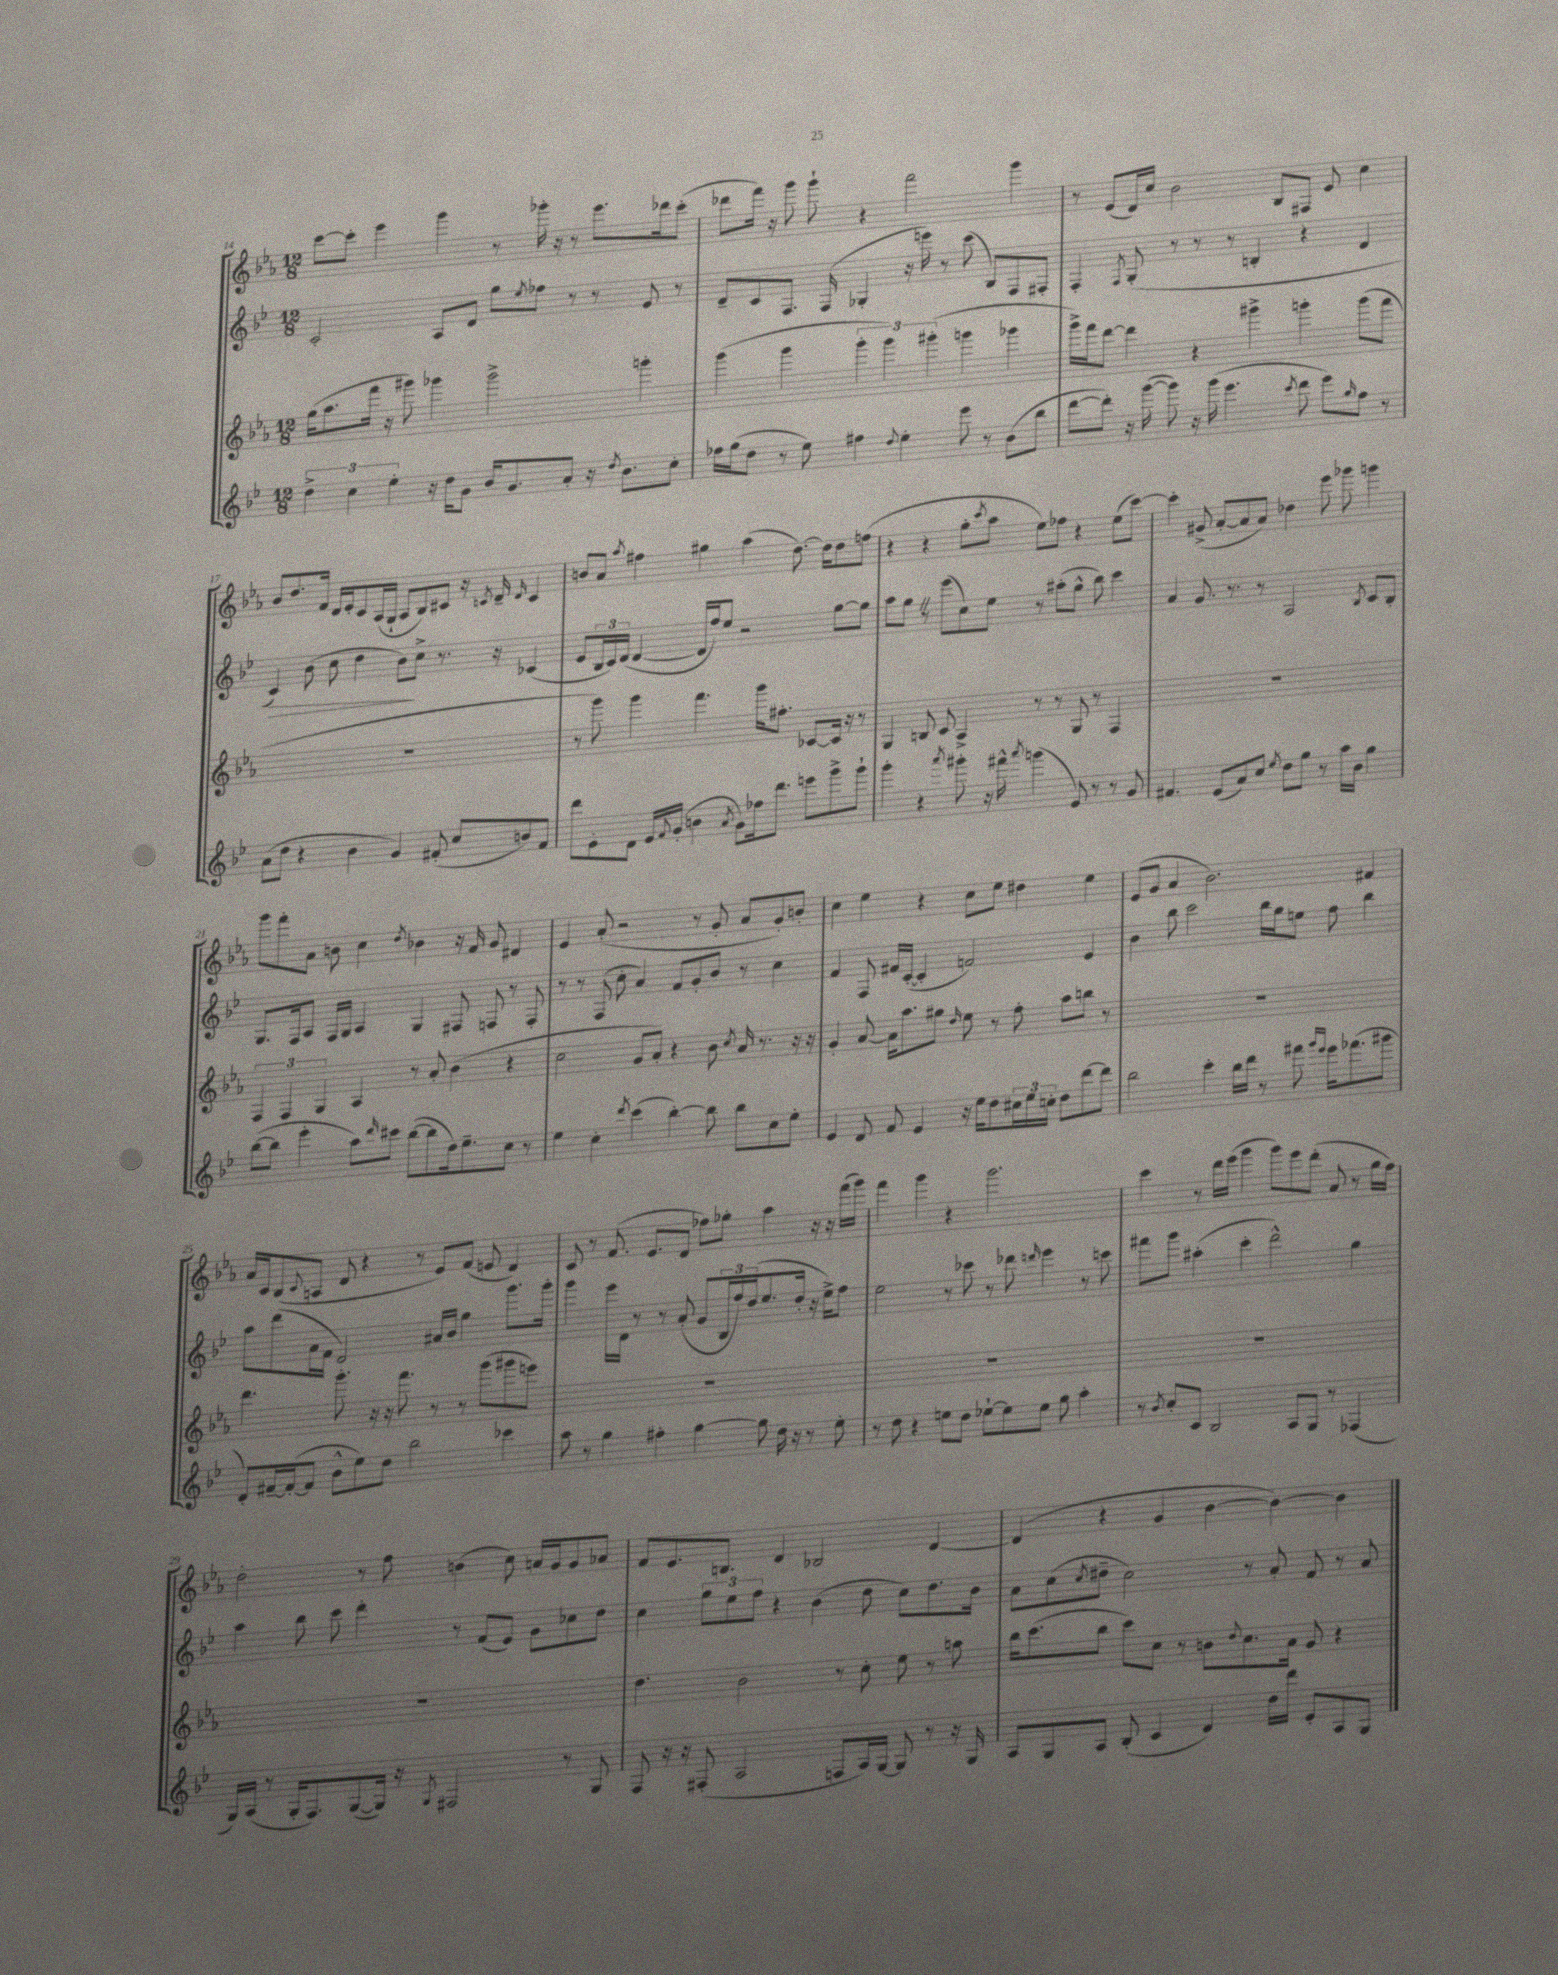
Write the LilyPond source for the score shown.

<<
\new StaffGroup <<
\new Staff = "s0" {
    \clef treble \key ees \major \numericTimeSignature \time 12/8
    c'''8~ c'''8-. ees'''4 g'''4 r8 ges'''16-. r16 r8 ees'''8. des'''16 c'''8-.( |
    des'''8 f'''16) r16 g'''8 g'''8-! r4 f'''2 g'''4 |
    r8 ees'8( d'16) c''16 bes'2 bes8 fis8 ees'8 c''4 |
    bes'8 d''8. f'16 d'16 ees'16-. c'8 aes16( g16-! aes8 bes8) cis'8 r16 \acciaccatura { c'8 } d'16-- \grace { d'16 } c'4 |
    b'8 aes'8 \acciaccatura { aes''8 } fis''4 gis''4 aes''4( d''8.~) d''16 d''8 f''8( |
    r4 r4 g''8-. \acciaccatura { c'''8 } aes''8 ees''8) fes''8 r4 ees''8( c'''8~) |
    c'''4-. gis'8->( aes'8~-. aes'8 aes'8) des''4 ees'''8 ges'''8 g'''4 |
    g'''8 f'''8-. aes'8 b'8 c''4 \acciaccatura { d''8 } bes'4 r16 f'16 g'8 dis'4 |
    ees'4 aes'8-.( r2 r8 g'8-. aes'8 g'8-.) b'8-. |
    c''4 ees''4 r4 c''8 ees''8 dis''4 ees''4 |
    ees'8( g'8 aes'4 bes'2.) fis'4 |
    aes'16 c'16 bes8( \appoggiatura { c'8 } a8 d'8 r4 r8 ees'8) f'8( e'8 d'4) |
    c'8 r8 f'8.( ees'8. d'8 fes''8) ges''8-. aes''4 r16 r16 f'''16( g'''16) |
    f'''4 g'''4 r4 g'''2. |
    c'''4 r8 d'''16 ees'''16( g'''4 g'''8) ees'''8 d'''8-.( aes'8 r8 g''16 f''16) |
    d''2-. r8 f''8 b'4( c''8) a'16 g'16 g'8 aes'8 |
    f'8 ees'8. b8. d'4 bes2 d'4~ |
    d'4( r4 g'4 bes'4~ bes'4~) bes'4 \bar "|." |
}
\new Staff = "s1" {
    \clef treble \key bes \major \numericTimeSignature \time 12/8
    c'2-. a8 d'8 g''8 \acciaccatura { ees''8 } fes''8 r8 r8 ees'8 r8 |
    d'8-- c'8 f8. f16( ges4-. r16 e'''16) r8 c'''8( bes8) f8 fis8-. |
    f4-. \acciaccatura { f8 } g8-.( r8 r8 r8 b4-. r4 d'4 |
    c'4\>) bes'8( c''8 d''4 bes'8\!) c''8-> r8. r16 ces'4( |
    ees'8 \tuplet 3/2 { bes16 c'16) d'16( } d'4~ d'16 f''16) ees''8 r2 g''8~ g''8 |
    a''8 g''8 \once \override BreathingSign.text = \markup { \musicglyph "scripts.caesura.straight" } \breathe r8 ees'''8( c''8) ees''8 r8 ais''8-.( g''8-^ bes''8) c'''4 |
    a'4 g'8. r8. r8 a2 \acciaccatura { bes8 } c'8 bes8-. |
    g8. f16 a8 f16 g16 a4 g4 fis8 f8 r8 f8-. |
    r8 r8 f8( c''8-. a'4) f'8 g'8-. bes'8 r8 c''4 |
    f'4 f8 fis'16 c'16~-.( c'4-. f'2) ees'4 |
    bes'4 bes''8 c'''2 bes''16 g''16 e''8 f''8 bes''4 |
    a''8 d'''8( a'16 f'16 d'2) ais'16 bes'16 g''4 g'''8. g'''16-. |
    g'''4 ees'''16 d'16 r8 r8 a'8-.( g'8 \tuplet 3/2 { bes16 f''16) d''16( } ees''8. d''16-. r16 ees''16->) f''8 |
    ees''2 r8 ces'''8 r8 des'''8 \grace { d'''16 } ees'''4 r8 c'''8 |
    fis'''8 g'''8 ais''4-.( c'''4-. d'''2-^) g''4 |
    a''4 bes''8 c'''8 d'''4-. r8 f'8( ees'8) g'8 ces''8 d''8 |
    c''4 \tuplet 3/2 { g''8 ees''8 f''8 } r4 bes'4( d''8 c''8) d''8. bes'16 |
    a'8 c''8( \acciaccatura { c''8 } dis''8-- c''2) r8 a'8-. f'8 r8 a'8 \bar "|." |
}
\new Staff = "s2" {
    \clef treble \key ees \major \numericTimeSignature \time 12/8
    g''16( aes''8. f'''16 r16 gis'''8) ges'''4 ges'''2-> g'''4-. |
    g'''4( g'''4 \tuplet 3/2 { g'''4-. g'''4) gis'''4-.( } g'''4 ges'''4 |
    g'''16->) f'''16 d'''8~ d'''4 r4 gis'''4-> g'''4-. g'''8( f'''8 |
    R1. |
    r8 g'''8) g'''4 f'''4. g'''16 fis''8.-. ces'8~ ces'16 r16 r8 |
    g4 b8 c'8 aes4-> r8 r8 g8 r8 f4 |
    R1. |
    \tuplet 3/2 { f4 f4 g4 } aes4 r8 aes'8-. bes'4( r4 |
    c''2 g'8 aes'8-.) r4 bes'8 \acciaccatura { c''8 } aes'16 r8. r16 r16 |
    g'4-. aes'8~ aes'16 aes''8. gis''8 \grace { d''16 } ees''8 r8 f''8-. aes''8 b''8 r8 |
    R1. |
    d'''4. g'''8.-. r16 r16 f'''8. r8 r8 g'''8( gis'''8 e'''8) |
    R1. |
    R1. |
    R1. |
    R1. |
    d''4. bes'2 r8 c''8-. ees''8 r8 a''8 |
    bes''16 c'''8.( bes''8 c'''8) c''8 r8 b'8 \appoggiatura { d''8 } c''8. aes'16 g'8 r4 \bar "|." |
}
\new Staff = "s3" {
    \clef treble \key bes \major \numericTimeSignature \time 12/8
    \tuplet 3/2 { d''4-> c''4 ees''4-. } r16 d''16 g'8 bes'16 g'8. a'8-. r16 \acciaccatura { d''8 } bes'8. c''8-. |
    fes''16 g''16( d''8 r8 ees''8) fis''4 \appoggiatura { d''8 } ees''4-. ees'''8 r8 bes'8( bes''8 |
    d'''8~ d'''8-.) r16 g'''16~( g'''8) r16 g'''16( ees'''4. \acciaccatura { c'''8 } d'''8 ees'''8) \grace { g''16 } f''8 r8 |
    a'8( d''8 r4 bes'4 g'4) fis'8-.( c''8 b'8) fis'8 |
    d'''8 ees'8-. d'8 ees'16 \appoggiatura { f'8 } g'16-.( b'4 \acciaccatura { a'8 } g'8) fes''16 d'''8. e'''8 g'''8-> g'''8-! |
    g'''4-. r4 \acciaccatura { a'''8 } gis'''8-. r16 fis'''16-^ \acciaccatura { a'''8 } g'''4( ees'8) r8 r8 g'8 |
    fis'4. ees'8( a'8) c''8 \acciaccatura { ees''8 } d''8 g''8 r8 a''16 bes'16 g''4 |
    bes''8~( bes''8 ees'''4-. a''8) \grace { d'''16 } cis'''8 bes''8~( bes''8 d''16) ees''8.-- c''8 r8 |
    ees''4 c''4-. \acciaccatura { d'''8 } c'''4( bes''4~-.) bes''8 bes''8 c''8 ees''8-. |
    ees'4 d'8 f'8 ees'4 r16 ees''16 d''8 \tuplet 3/2 { cis''16 ees''16 c''16-. } d''8 d'''8~ d'''8 |
    bes''2 c'''4-. bes''16 d'''16 r8 fis'''8 \grace { g'''16 ees'''16 } ees'''16 fes'''8.( gis'''8 |
    d'8-.) fis'16~-- fis'16~-.( fis'8 bes'8-^ ees''8) d''8 bes''2 ces'''4 |
    a''8 r8 g''4 fis''4-. g''4~ g''8 d''16 r16 r8 ees''8-. |
    r8 d''8 r4 e''8 d''8 ees''8~-! ees''8 ees''8 g''8 a''4-. |
    r8 \acciaccatura { bes'8 } c''8-. c'8 bes2 a8 g8 r8 fes4( |
    g16) a16( r8 g16-. f8.) g8~( g16) r16 \acciaccatura { g8 } fis2 r8 g8 |
    f8 r16 r16 fis8-.( a2 f8 a16) g16~ g8 r8 r16 g16 |
    a8 g8 a8 bes8-.( c'4 d'4) d''16 d'''16 ees'8-. a8 g8 \bar "|." |
}
>>
>>
\layout { \context { \Score currentBarNumber = #14 } }
